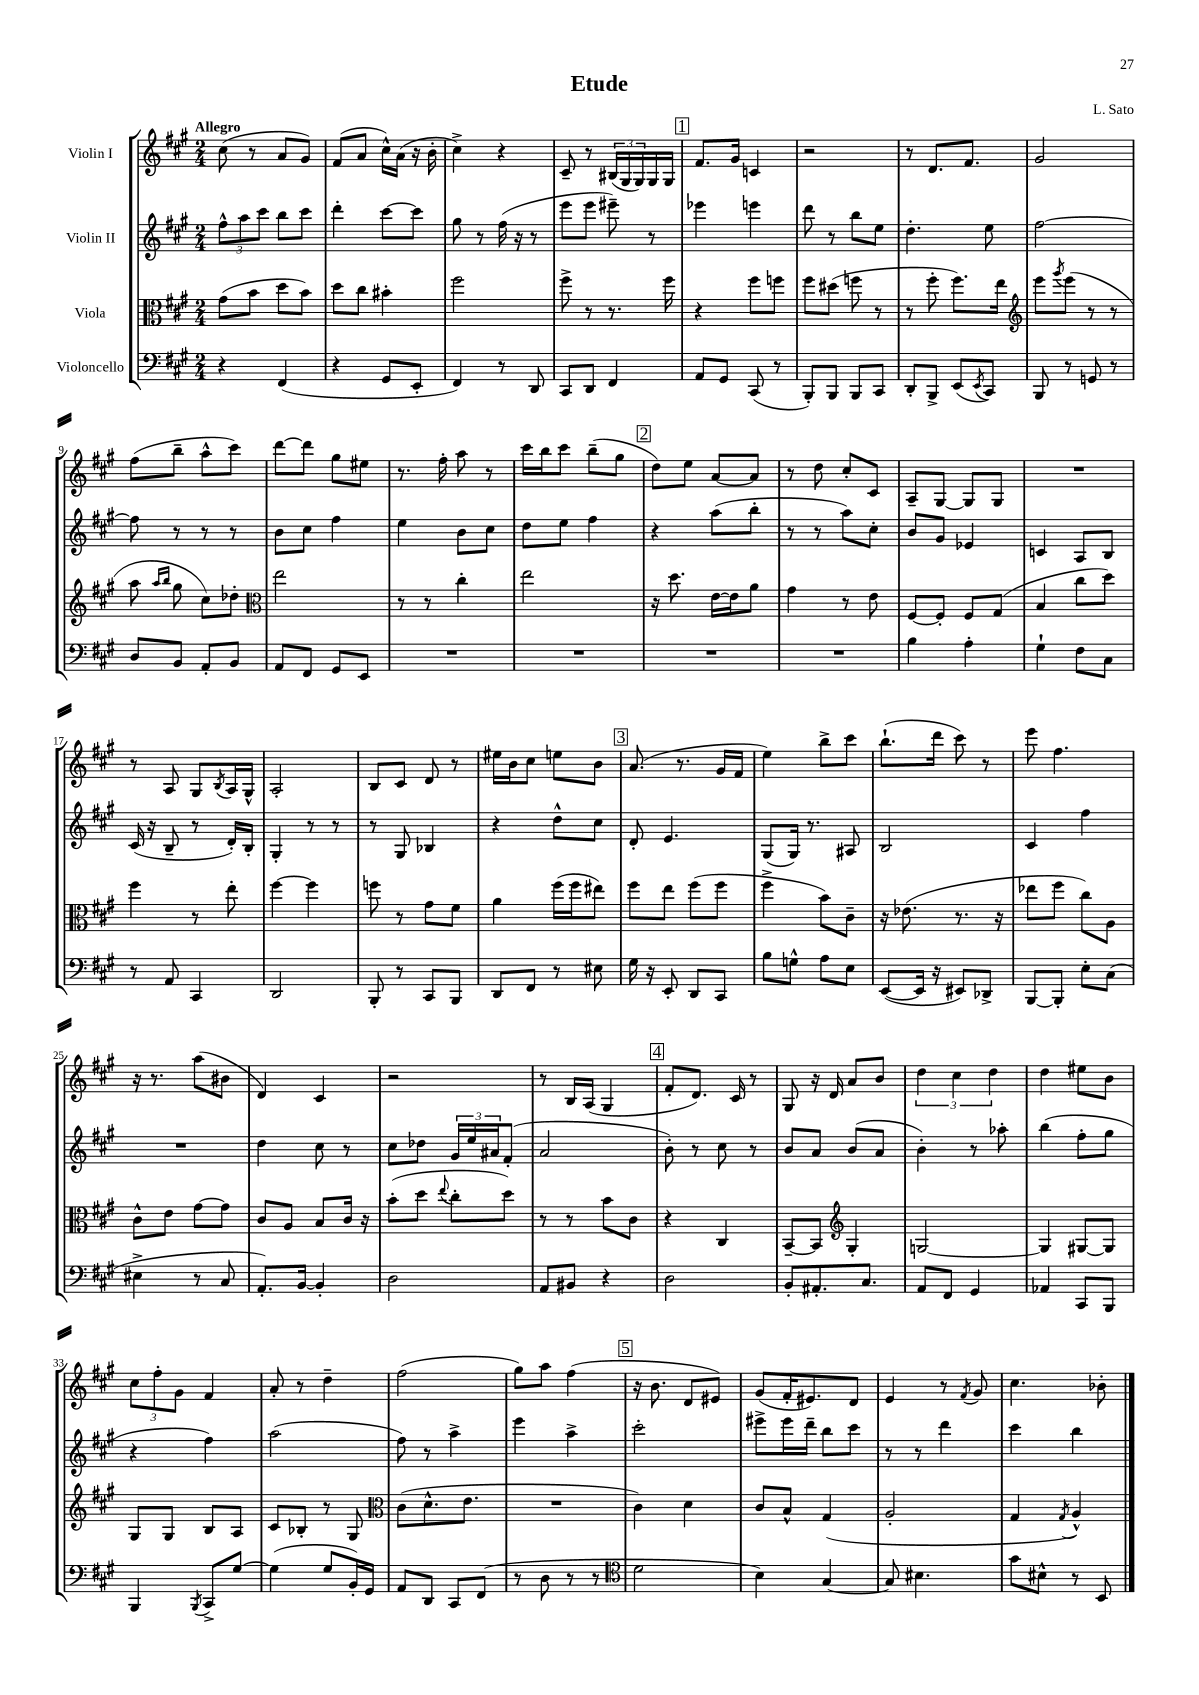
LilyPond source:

\header { title = "Etude" composer = "L. Sato" }
<<
\new StaffGroup <<
\new Staff = "s0" \with { instrumentName = "Violin I" } {
    \clef treble \key a \major \numericTimeSignature \time 2/4 \tempo "Allegro"
    cis''8( r8 a'8 gis'8) |
    fis'8( a'8 cis''16-^) a'16( r16 b'16-. |
    cis''4->) r4 |
    cis'8-- r8 \tuplet 3/2 { bis16( gis16 gis16) } gis16 gis16 |
    \mark \markup { \box "1" } fis'8. gis'16 c'4 |
    r2 |
    r8 d'8. fis'8. |
    gis'2 |
    fis''8( b''8-- a''8-^ cis'''8) |
    d'''8~ d'''8 gis''8 eis''8 |
    r8. fis''16-. a''8 r8 |
    cis'''16 b''16 cis'''8 b''8--( gis''8 |
    \mark \markup { \box "2" } d''8) e''8 a'8~ a'8 |
    r8 d''8 cis''8-. cis'8 |
    a8-- gis8~ gis8 gis8 |
    R2 |
    r8 a8 gis8 \acciaccatura { b8 } a16 gis16-^ |
    a2-. |
    b8 cis'8 d'8 r8 |
    eis''16 b'16 cis''8 e''8 b'8 |
    \mark \markup { \box "3" } a'8.( r8. gis'16 fis'16 |
    e''4) b''8-> cis'''8 |
    b''8.-!( d'''16 cis'''8) r8 |
    e'''8 fis''4. |
    r16 r8. a''8( bis'8 |
    d'4) cis'4 |
    r2 |
    r8 b16 a16( gis4 |
    \mark \markup { \box "4" } fis'8-. d'8.) cis'16 r8 |
    gis8 r16 d'16 a'8 b'8 |
    \tuplet 3/2 { d''4 cis''4 d''4 } |
    d''4 eis''8 b'8 |
    \tuplet 3/2 { cis''8 fis''8-. gis'8 } fis'4 |
    a'8-. r8 d''4-- |
    fis''2( |
    gis''8) a''8 fis''4( |
    \mark \markup { \box "5" } r16 b'8. d'8 eis'8) |
    gis'8( fis'16-. eis'8.) d'8 |
    e'4 r8 \acciaccatura { fis'8 } gis'8 |
    cis''4. bes'8-. \bar "|." |
}
\new Staff = "s1" \with { instrumentName = "Violin II" } {
    \clef treble \key a \major \numericTimeSignature \time 2/4
    \tuplet 3/2 { fis''8-^ a''8 cis'''8 } b''8 cis'''8 |
    d'''4-. cis'''8~ cis'''8 |
    gis''8 r8 fis''16( r16 r8 |
    e'''8 e'''8 eis'''8--) r8 |
    \mark \markup { \box "1" } ees'''4 e'''4 |
    d'''8 r8 b''8 e''8 |
    d''4.-. e''8 |
    fis''2~ |
    fis''8 r8 r8 r8 |
    b'8 cis''8 fis''4 |
    e''4 b'8 cis''8 |
    d''8 e''8 fis''4 |
    \mark \markup { \box "2" } r4 a''8( b''8-. |
    r8 r8 a''8) cis''8-. |
    b'8 gis'8 ees'4 |
    c'4 a8 b8 |
    cis'16( r16 b8-- r8 d'16-.) b16-. |
    gis4-. r8 r8 |
    r8 gis8 bes4 |
    r4 d''8-^ cis''8 |
    \mark \markup { \box "3" } d'8-. e'4. |
    gis8( gis16) r8. ais8 |
    b2 |
    cis'4 fis''4 |
    R2 |
    d''4 cis''8 r8 |
    cis''8 des''8 \tuplet 3/2 { gis'16 e''16 ais'16 } fis'8-.( |
    a'2 |
    \mark \markup { \box "4" } b'8-.) r8 cis''8 r8 |
    b'8 a'8 b'8( a'8 |
    b'4-.) r8 aes''8-. |
    b''4( fis''8-. gis''8 |
    r4 fis''4) |
    a''2( |
    fis''8) r8 a''4-> |
    e'''4 a''4-> |
    \mark \markup { \box "5" } cis'''2-. |
    eis'''8-> eis'''16 d'''16-- b''8 cis'''8 |
    r8 r8 d'''4 |
    cis'''4 b''4 \bar "|." |
}
\new Staff = "s2" \with { instrumentName = "Viola" } {
    \clef alto \key a \major \numericTimeSignature \time 2/4
    gis'8( b'8 d''8 b'8) |
    d''8 cis''8 bis'4-. |
    fis''2 |
    fis''8-> r8 r8. fis''16 |
    \mark \markup { \box "1" } r4 fis''8 f''8 |
    fis''8 dis''8( f''8 r8 |
    r8 fis''8-. fis''8.) e''16 |
    \clef treble e'''8 \acciaccatura { gis'''8 } e'''8( r8 r8 |
    a''8 \grace { a''16 b''16 } gis''8 cis''8) des''8-. |
    \clef alto e''2 |
    r8 r8 cis''4-. |
    e''2 |
    \mark \markup { \box "2" } r16 d''8. e'16~ e'16 a'8 |
    gis'4 r8 e'8 |
    fis8~ fis8-. fis8 gis8( |
    b4 cis''8 d''8) |
    fis''4 r8 e''8-. |
    fis''4~ fis''4 |
    f''8 r8 gis'8 fis'8 |
    a'4 fis''16( fis''16 eis''8) |
    \mark \markup { \box "3" } fis''8 e''8 fis''8( fis''8 |
    fis''4-> b'8) cis'8-- |
    r16 ees'8.( r8. r16 |
    ees''8 fis''8 cis''8) a8 |
    cis'8-^ e'8 gis'8~ gis'8 |
    cis'8 a8 b8 cis'16 r16 |
    b'8-.( d''8 \appoggiatura { e''8 } cis''8-. d''8) |
    r8 r8 b'8 cis'8 |
    \mark \markup { \box "4" } r4 cis4 |
    b,8~-- b,8 \clef treble gis4-. |
    g2~ |
    g4 gis8~ gis8 |
    gis8 gis8 b8 a8 |
    cis'8 bes8-. r8 gis8 |
    \clef alto cis'8( d'8.-^ e'8. |
    R2 |
    \mark \markup { \box "5" } cis'4) d'4 |
    cis'8 b8-^ gis4( |
    a2-. |
    gis4 \acciaccatura { gis8 } a4-^) \bar "|." |
}
\new Staff = "s3" \with { instrumentName = "Violoncello" } {
    \clef bass \key a \major \numericTimeSignature \time 2/4
    r4 fis,4( |
    r4 gis,8 e,8-. |
    fis,4) r8 d,8 |
    cis,8 d,8 fis,4 |
    \mark \markup { \box "1" } a,8 gis,8 cis,8( r8 |
    b,,8-.) b,,8 b,,8 cis,8 |
    d,8-. b,,8-> e,8( \acciaccatura { e,8 } cis,8) |
    b,,8 r8 g,8 r8 |
    d8 b,8 a,8-. b,8 |
    a,8 fis,8 gis,8 e,8 |
    R2 |
    R2 |
    \mark \markup { \box "2" } R2 |
    R2 |
    b4 a4-. |
    gis4-! fis8 cis8 |
    r8 a,8 cis,4 |
    d,2 |
    b,,8-. r8 cis,8 b,,8 |
    d,8 fis,8 r8 eis8 |
    \mark \markup { \box "3" } gis16 r16 e,8-. d,8 cis,8 |
    b8 g8-^ a8 e8 |
    e,8~( e,16 r16 eis,8) des,8-> |
    b,,8~ b,,8-. e8-. cis8( |
    eis4-> r8 cis8 |
    a,8.-.) b,16~ b,4-. |
    d2 |
    a,8 bis,8 r4 |
    \mark \markup { \box "4" } d2 |
    b,8-. ais,8.-. cis8. |
    a,8 fis,8 gis,4 |
    aes,4 cis,8 b,,8 |
    b,,4 \acciaccatura { b,,8 } cis,8-> gis8~ |
    gis4( gis8 b,16-.) gis,16 |
    a,8 d,8 cis,8 fis,8( |
    r8 d8 r8 r8 |
    \mark \markup { \box "5" } \clef tenor d'2 |
    b4) gis4~ |
    gis8 bis4. |
    gis'8 bis8-^ r8 b,8 \bar "|." |
}
>>
>>
